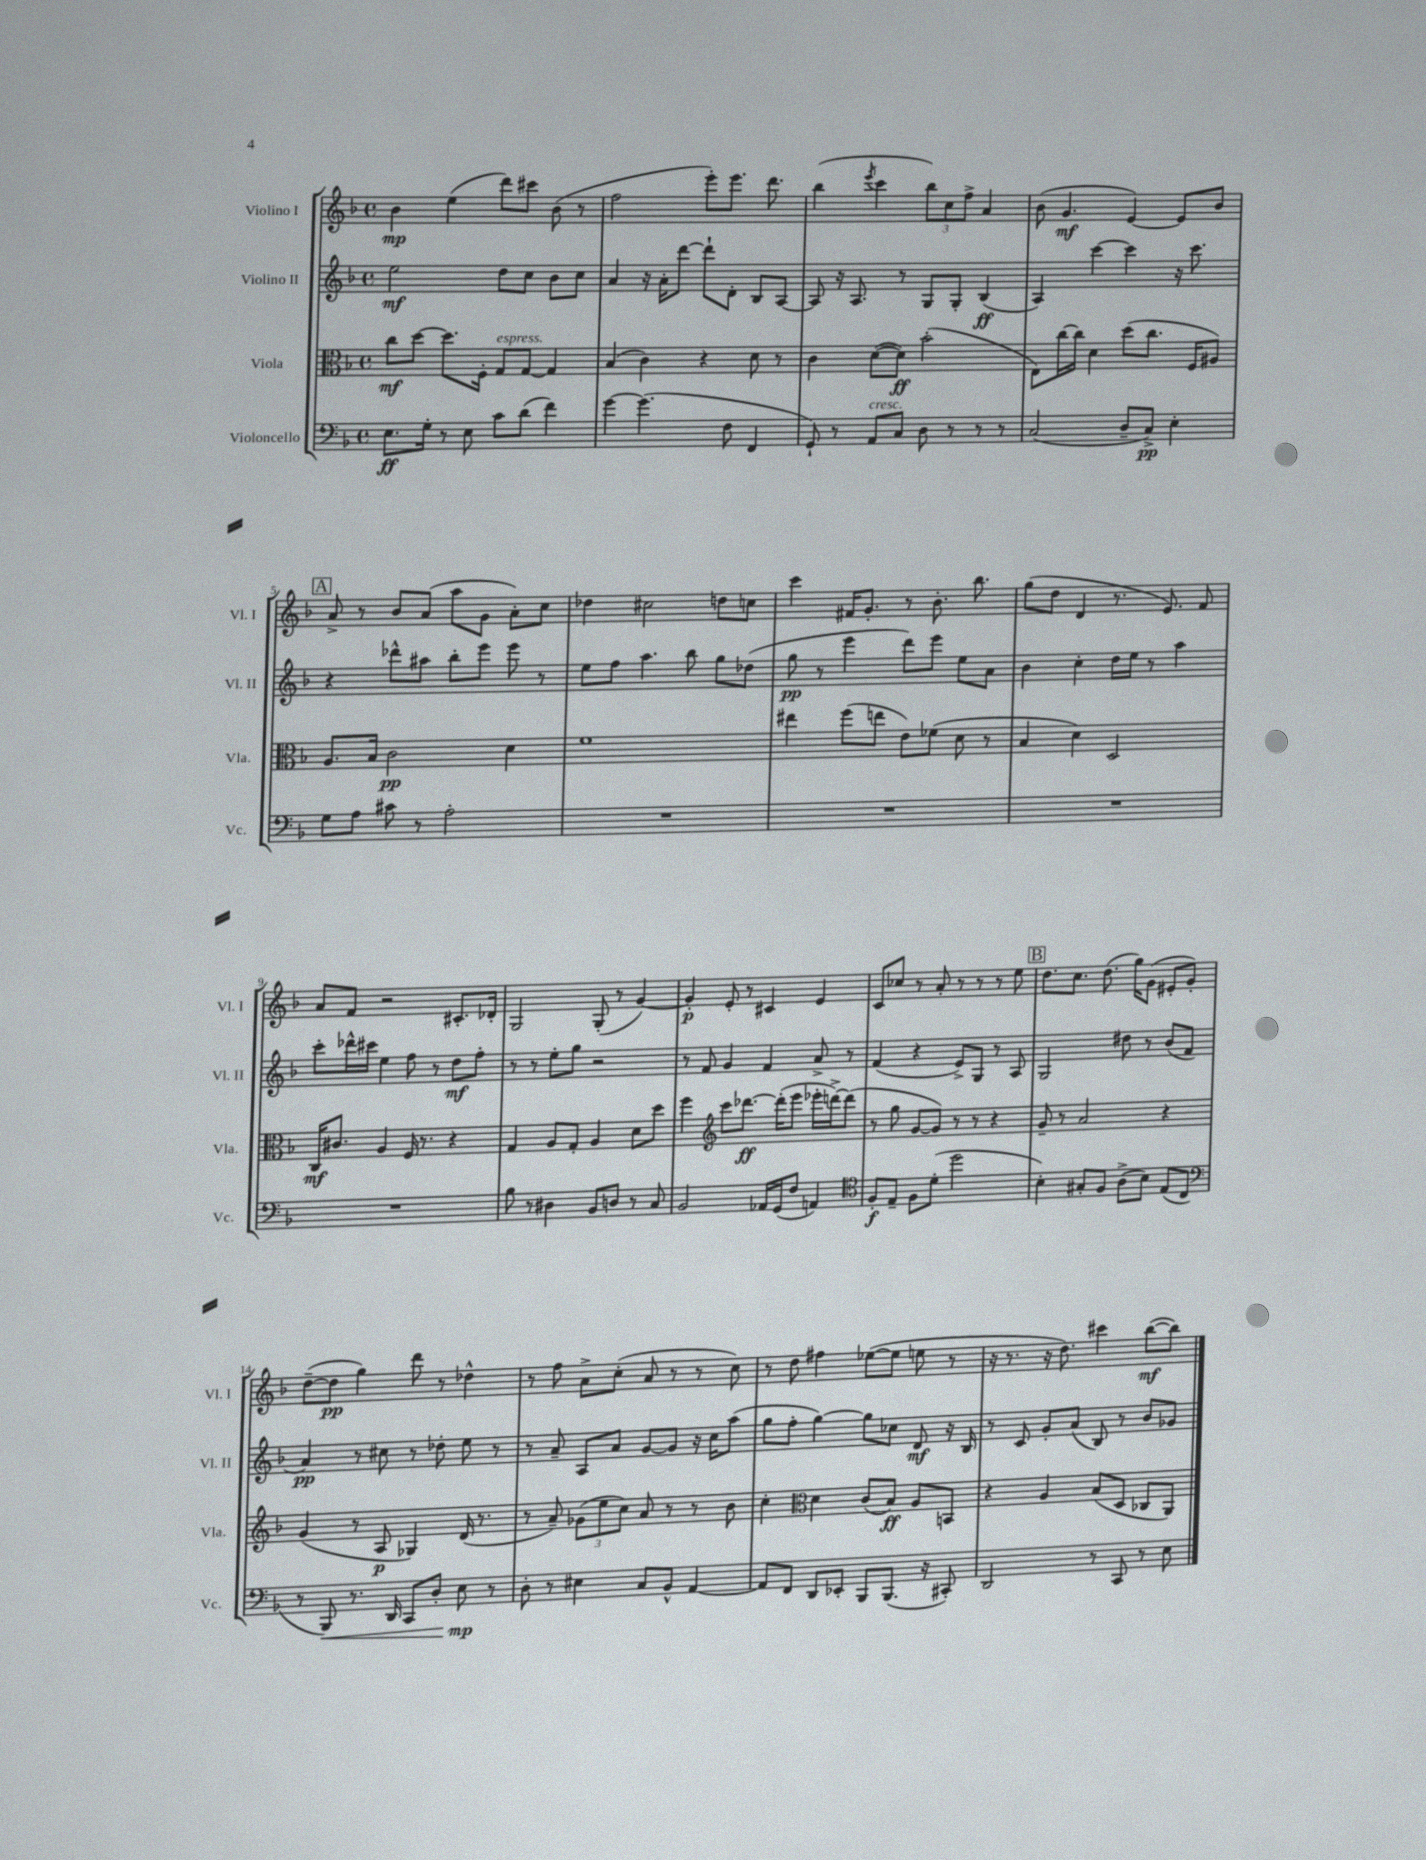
<<
\new StaffGroup <<
\new Staff = "s0" \with { instrumentName = "Violino I" shortInstrumentName = "Vl. I" } {
    \clef treble \key f \major \defaultTimeSignature \time 4/4
    \autoBeamOff bes'4\mp e''4( d'''8[) cis'''8] bes'8( r8 |
    f''2 e'''8[-.) e'''8.] d'''8. |
    bes''4( \acciaccatura { e'''8 } c'''4 \tuplet 3/2 { bes''8[) c''8 f''8]-> } a'4 |
    bes'8( g'4.\mf e'4~) e'8[ bes'8] |
    \mark \markup { \box "A" } a'8-> r8 bes'8[ a'8]( a''8[ g'8] a'8[-.) c''8] |
    des''4 cis''2 d''8[ c''8] |
    c'''4 fis'16[ g'8.]-. r8 bes'8.-. bes''8. |
    g''8[( d''8] d'4 r8. e'8.) f'8 |
    a'8[ f'8] r2 cis'8.[-. des'16]-. |
    g2 g8-.( r8 g'4~) |
    g'4-.\p e'8-. r8 cis'4 e'4 |
    c'8[ ces''8] r8 a'8-. r8 r8 r8 e''8 |
    \mark \markup { \box "B" } d''8.[ c''8.] d''8.( g''16[) g'8]( eis'8[-. g'8]-.) |
    d''8[~--( d''8]\pp g''4) d'''8 r8 des''4-^ |
    r8 f''8 a'8[-> c''8]-.( a'8 r8 r8 c''8) |
    r8 d''8 fis''4 ees''8[~( ees''8] e''8 r8 |
    r16 r8. r16 d''8.) cis'''4 bes''8[~\mf( bes''8]) \bar "|." |
}
\new Staff = "s1" \with { instrumentName = "Violino II" shortInstrumentName = "Vl. II" } {
    \clef treble \key f \major \defaultTimeSignature \time 4/4
    \autoBeamOff e''2\mf d''8[ c''8] bes'8[ c''8] |
    a'4 r16 a'16[-. d'''8]~ d'''8[-! d'8]-. bes8[ a8]~ |
    a8 r16 a8. r8 g8[ g8]-. bes4\ff( |
    a4) c'''4~ c'''4 r16 c'''8. |
    \mark \markup { \box "A" } r4 des'''8[-^ ais''8] bes''8[-. e'''8] e'''8 r8 |
    e''8[ f''8] a''4. bes''8 g''8[ des''8]( |
    g''8\pp r8 e'''4 d'''8[) e'''8] e''8[ a'8] |
    bes'4 c''4-. d''16[ e''16] r8 a''4 |
    c'''8[-. des'''16-^ cis'''16] e''4 f''8 r8 d''8[\mf f''8]-. |
    r8 r8 e''8[-. g''8] r2 |
    r8 f'8 g'4 f'4 a'8-> r8 |
    f'4( r4 e'8[->) g8] r8 a8 |
    \mark \markup { \box "B" } g2 dis''8 r8 bes'8[( f'8] |
    a'4\pp) r8 cis''8 r8 des''8-. e''8 r8 |
    r8 a'8-- a8[ a'8] g'8[~ g'8] r16 c''16[ a''8]( |
    g''8[ f''8]-. g''4~) g''8[ ces''8] d'8\mf r16 bes16 |
    r8 c'8 g'8[-. a'8]( bes8) r8 bes'8[ ges'8] \bar "|." |
}
\new Staff = "s2" \with { instrumentName = "Viola" shortInstrumentName = "Vla." } {
    \clef alto \key f \major \defaultTimeSignature \time 4/4
    \autoBeamOff c''8[\mf d''8]~ d''8.[ f16]-. g8[^\markup { \italic "espress." } g8]~ g4 |
    bes4( c'4) r4 d'8 r8 |
    c'4 d'8[~( d'8]\ff) bes'2-.( |
    e8[) c''16~ c''16] d'4 d''8[( c''8.] f16[ ais8]) |
    \mark \markup { \box "A" } a8.[ bes16] c'2\pp d'4 |
    f'1 |
    eis''4 f''8[( e''8] e'8[) fes'8]( d'8 r8 |
    bes4 d'4) d2 |
    c16[\mf cis'8.] a4 f16 r8. r4 |
    g4 a8[ g8]-. a4 d'8[ d''8] |
    f''4 \clef treble c'''8[ des'''8.]~\ff des'''16[-.( e'''8] ees'''16[-. d'''16~->) d'''8]( |
    r8 g''8 g'8[~ g'8]) r8 r8 r4 |
    \mark \markup { \box "B" } g'8-- r8 a'2 r4 |
    g'4( r8 a8\p ges4) d'16( r8. |
    r8 a'8--) \tuplet 3/2 { ges'8[( e''8 c''8]) } a'8 r8 r8 bes'8 |
    c''4-. \clef alto d'4 c'8[( bes8]\ff) a8[ b,8] |
    r4 a4 bes8[( d8] ces8[ a,8]) \bar "|." |
}
\new Staff = "s3" \with { instrumentName = "Violoncello" shortInstrumentName = "Vc." } {
    \clef bass \key f \major \defaultTimeSignature \time 4/4
    \autoBeamOff e8.[\ff g16]-. r8 e8 c'8[ d'8]( f'4) |
    g'4~ g'4.( f8 f,4 |
    g,8-!) r8 a,8[^\markup { \italic "cresc." } c8] d8 r8 r8 r8 |
    c2( d8[-- c8]->\pp) e4-. |
    \mark \markup { \box "A" } g8[ a8] cis'8 r8 a2-. |
    R1 |
    R1 |
    R1 |
    R1 |
    bes8 r8 dis4 bes,8[ d8] r8 c8 |
    bes,2 aes,16[ g,16( f8] a,4) |
    \clef tenor f8[-.\f e8]-- f8[ d'8]-.( d''2 |
    \mark \markup { \box "B" } bes4-.) gis8[-. f8] a8[->( bes8]) e8[( c8] |
    \clef bass r8 bes,,8\<) r8. d,16 c,8[ d8]-. e8\mp\! r8 |
    d8-. r8 eis4 c8[ bes,8]-^ a,4~ |
    a,8[ f,8] d,8[ ees,8]-. bes,,8[ bes,,8.]( r16 cis,8-.) |
    d,2 r8 c,8 r8 e8 \bar "|." |
}
>>
>>
